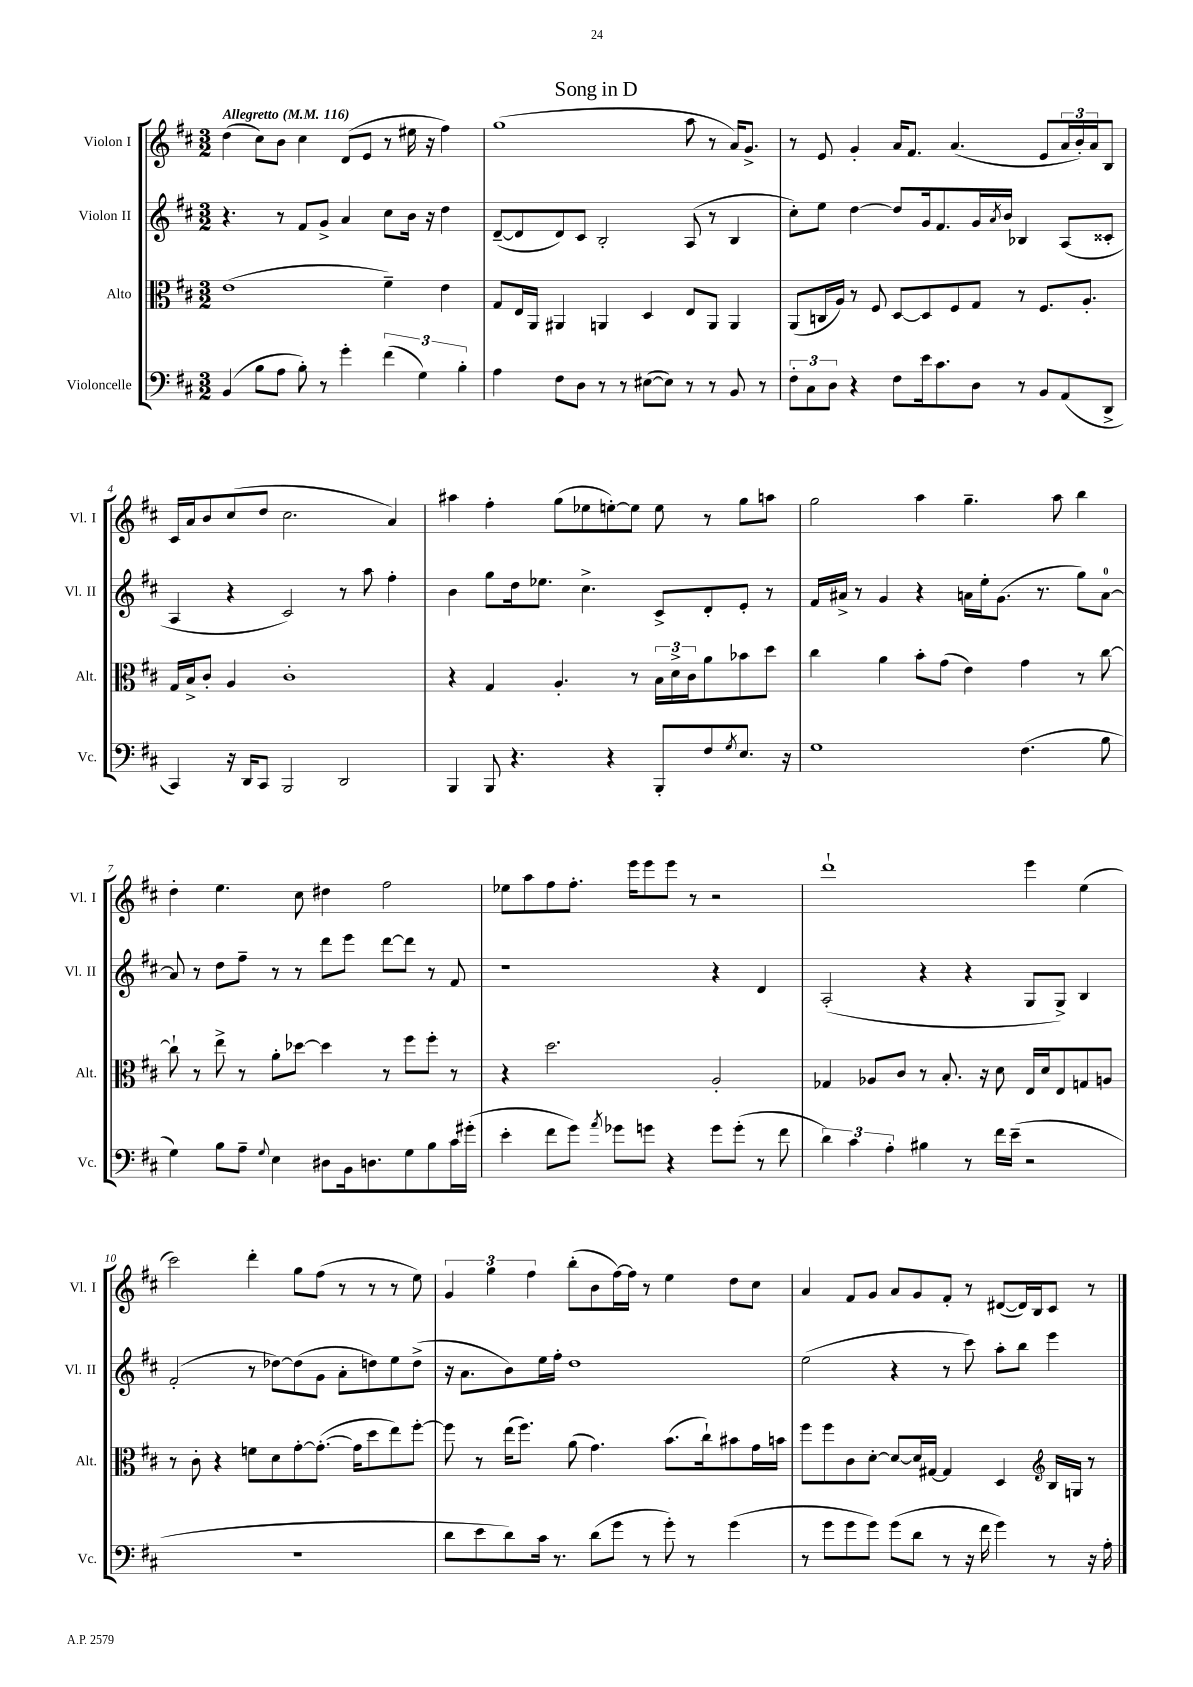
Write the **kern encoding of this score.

**kern	**kern	**kern	**kern
*part4	*part3	*part2	*part1
*staff4	*staff3	*staff2	*staff1
*I"Violoncelle	*I"Alto	*I"Violon II	*I"Violon I
*I'Vc.	*I'Alt.	*I'Vl. II	*I'Vl. I
*clefF4	*clefC3	*clefG2	*clefG2
*k[f#c#]	*k[f#c#]	*k[f#c#]	*k[f#c#]
*M3/2	*M3/2	*M3/2	*M3/2
*MM116	*MM116	*MM116	*MM116
=1	=1	=1	=1
!	!	!	!LO:TX:a:B:t=Allegretto
(4BB/	(1e	4.r	(4dd\
8B\L	.	.	8cc#\L)
8A\J	.	8r	8b\J
8B'\)	.	8f#/L	4cc#\
8r	.	8g^/J	.
4g'\	.	4a/	(8d/L
.	.	.	8e/J
(6f#\	4f#~\)	8cc#\L	8r
.	.	16b\Jk	16ee#X\
6G\)	.	.	.
.	.	16r	16r
.	4e\	4dd\	4ff#\)
6B'\	.	.	.
=2	=2	=2	=2
4A\	8G/L	([8d~/L	(1gg
.	16E/L	8d/]	.
.	16AA/JJ	.	.
8F#\L	4AA#X/	8d/)	.
8D\J	.	8c#/J	.
8r	4AAn/	2B'/	.
8r	.	.	.
([8E#X\L	4D/	.	.
8E#\J])	.	.	.
8r	8E/L	(8A/	8aa\
8r	8AA/J	8r	8r
8BB/	4AA/	4B/	16a/KL)
.	.	.	8.g^/J
8r	.	.	.
=3	=3	=3	=3
12F#'\L	(8AA/L	8cc#'\L)	8r
12C#\	.	.	.
.	16Cn/L	8ee\J	8e/
12D\J	.	.	.
.	16A/JJ)	.	.
4r	8r	[4dd\	4g'/
.	8F#/	.	.
8F#\L	[8D/L	8dd/L]	16a/KL
.	.	.	8.f#/J
16e\k	8D/]	16g/k	.
8.c#\	.	8.f#/	.
.	8F#/	.	(4.a/
8D\J	8G/J	16g/L	.
.	.	8qa/	.
.	.	16b/JJ	.
8r	8r	4B-X/	.
8BB/L	8.F#/L	.	8e/L
(8AA/	.	(8A/L	24a/L
.	.	.	24b'/)
.	8.A'/J	.	.
.	.	.	24a/J
8DD^/J	.	8c##X'/J	8B/J
!!LO:LB:g=z
=4	=4	=4	=4
4CC#/)	16G/LL	4A/	16c#/LL
.	16B^/J	.	16a/J
.	8c#'/J	.	8b/
16r	4A/	4r	(8cc#/
16DD/KL	.	.	.
8CC#/J	.	.	8dd/J
2BBB/	1c#'	2c#/)	2.cc#\
2DD/	.	8r	.
.	.	8aa\	.
.	.	4ff#'\	4a/)
=5	=5	=5	=5
4BBB/	4r	4b\	4aa#X\
8BBB/	4G/	8gg\L	4ff#'\
4.r	.	16dd\k	.
.	.	8.ee-X\J	.
.	4.A'/	.	(8gg\L
.	.	4.cc#^\	8ee-X\
4r	.	.	[8een'\)
.	8r	.	8ee\J]
8BBB'/L	24B\LL	8c#^/L	8ee\
.	24d^\	.	.
.	24c#\J	.	.
8F#/	8a\	8d'/	8r
8qG/	.	.	.
8.E/J	8b-X\	8e'/J	8gg\L
.	8dd\J	8r	8aan\J
16r	.	.	.
=6	=6	=6	=6
1G	4cc#\	16f#/LL	2gg\
.	.	16a#X^/JJ	.
.	.	8r	.
.	4a\	4g/	.
.	8b'\L	4r	4aa\
.	(8g\J	.	.
.	4e\)	16an\LL	4.gg~\
.	.	16ee'\J	.
.	.	(8.g\J	.
(4.F#\	4g\	.	.
.	.	8.r	.
.	.	.	8aa\
.	8r	8gg\L)	4bb\
8B\	[8cc#\	[8a\J	.
!!LO:LB:g=z
=7	=7	=7	=7
4G\)	8cc#`\]	8a/]	4dd'\
.	8r	8r	.
8B\L	8ee^\	8dd\L	4.ee\
8A~\J	8r	8ff#~\J	.
8qqG/	.	.	.
4E\	8a'\L	8r	.
.	[8dd-X\J	8r	8cc#\
8D#X\L	4dd-\]	8ddd\L	4dd#X\
16BB\k	.	8eee\J	.
8.Dn\	.	.	.
.	8r	[8ddd\L	2ff#\
8G\	8ff#\L	8ddd\J]	.
8B\	8ff#'\J	8r	.
16c#\L	8r	8f#/	.
(16g#X'\JJ	.	.	.
=8	=8	=8	=8
4e'\	4r	1r	8ee-X\L
.	.	.	8aa\
8f#\L	2.dd\	.	8ff#\
8g\J)	.	.	8.ff#'\J
8qa/	.	.	.
8g-X\L	.	.	.
.	.	.	16eee\KL
8gn\J	.	.	8eee\
4r	.	.	8eee\J
.	.	.	8r
8g\L	2A'/	4r	2r
(8g'\J	.	.	.
8r	.	4d/	.
8f#\	.	.	.
=9	=9	=9	=9
6d\)	4G-X/	(2A'/	1ddd`
6c#\	.	.	.
.	8A-X/L	.	.
6A'\	.	.	.
.	8c#/J	.	.
4B#X\	8r	4r	.
.	8.B'/	.	.
8r	.	4r	.
.	16r	.	.
16f#\LL	8d\	.	.
(16e~\JJ	.	.	.
2r	16E/LL	8G/L	4eee\
.	16d/J	.	.
.	8E/	8G^/J)	.
.	8Gn/	4B/	(4ee\
.	8An/J	.	.
!!LO:LB:g=z
=10	=10	=10	=10
1.r	8r	(2f#'/	2ccc#\)
.	8c#'\	.	.
.	4r	.	.
.	8fn\L	8r	4ddd'\
.	8d\	[8dd-X\L)	.
.	[8g'\	(8dd-\]	8gg\L
.	(8.g'\J_	8g\J	(8ff#\J
.	.	8a'\L	8r
.	16g\KL]	.	.
.	8dd\	8ddn\)	8r
.	8ee\)	8ee\	8r
.	[8ff#'\J	(8dd^\J	8ee\)
=11	=11	=11	=11
8d\L	8ff#\]	16r	6g/
.	.	8.a\L	.
8e\	8r	.	.
.	.	.	6gg\
8d\)	(16ee\KL	8b\)	.
.	8.ff#\J)	.	.
.	.	.	6ff#\
16c#\Jk	.	16ee\L	.
8.r	.	16ff#'\JJ	.
.	(8a\	1dd	(8bb'\L
(8d\L	4.g\)	.	8b\
8g\J	.	.	[16ff#\L)
.	.	.	16ff#\JJ]
8r	.	.	8r
8g'\)	(8.b\L	.	4ee\
8r	.	.	.
.	16cc#`\k)	.	.
(4g\	8b#X\	.	8dd\L
.	16g\L	.	8cc#\J
.	16bn\JJ	.	.
=12	=12	=12	=12
8r	8ff#\L	(2ee\	4a/
8g\L	8ff#\	.	.
8g\	8c#\	.	8f#/L
8g\J)	[8d'\J	.	8g/J
(8g\L	8d/L_	4r	8a/L
8d\J	16d/L]	.	8g/
.	[16G#X/JJ	.	.
8r	4G#/]	8r	8f#'/J
16r	.	8ccc#\)	8r
16f#\	.	.	.
4g\)	4D/	8aa'\L	([8d#X/L
.	.	8bb\J	16d#/L])
.	.	.	16B/J
*	*clefG2	*	*
8r	16B/LL	4eee\	8c#/J
.	16Gn/JJ	.	.
16r	8r	.	8r
16A'\	.	.	.
==	==	==	==
*-	*-	*-	*-
